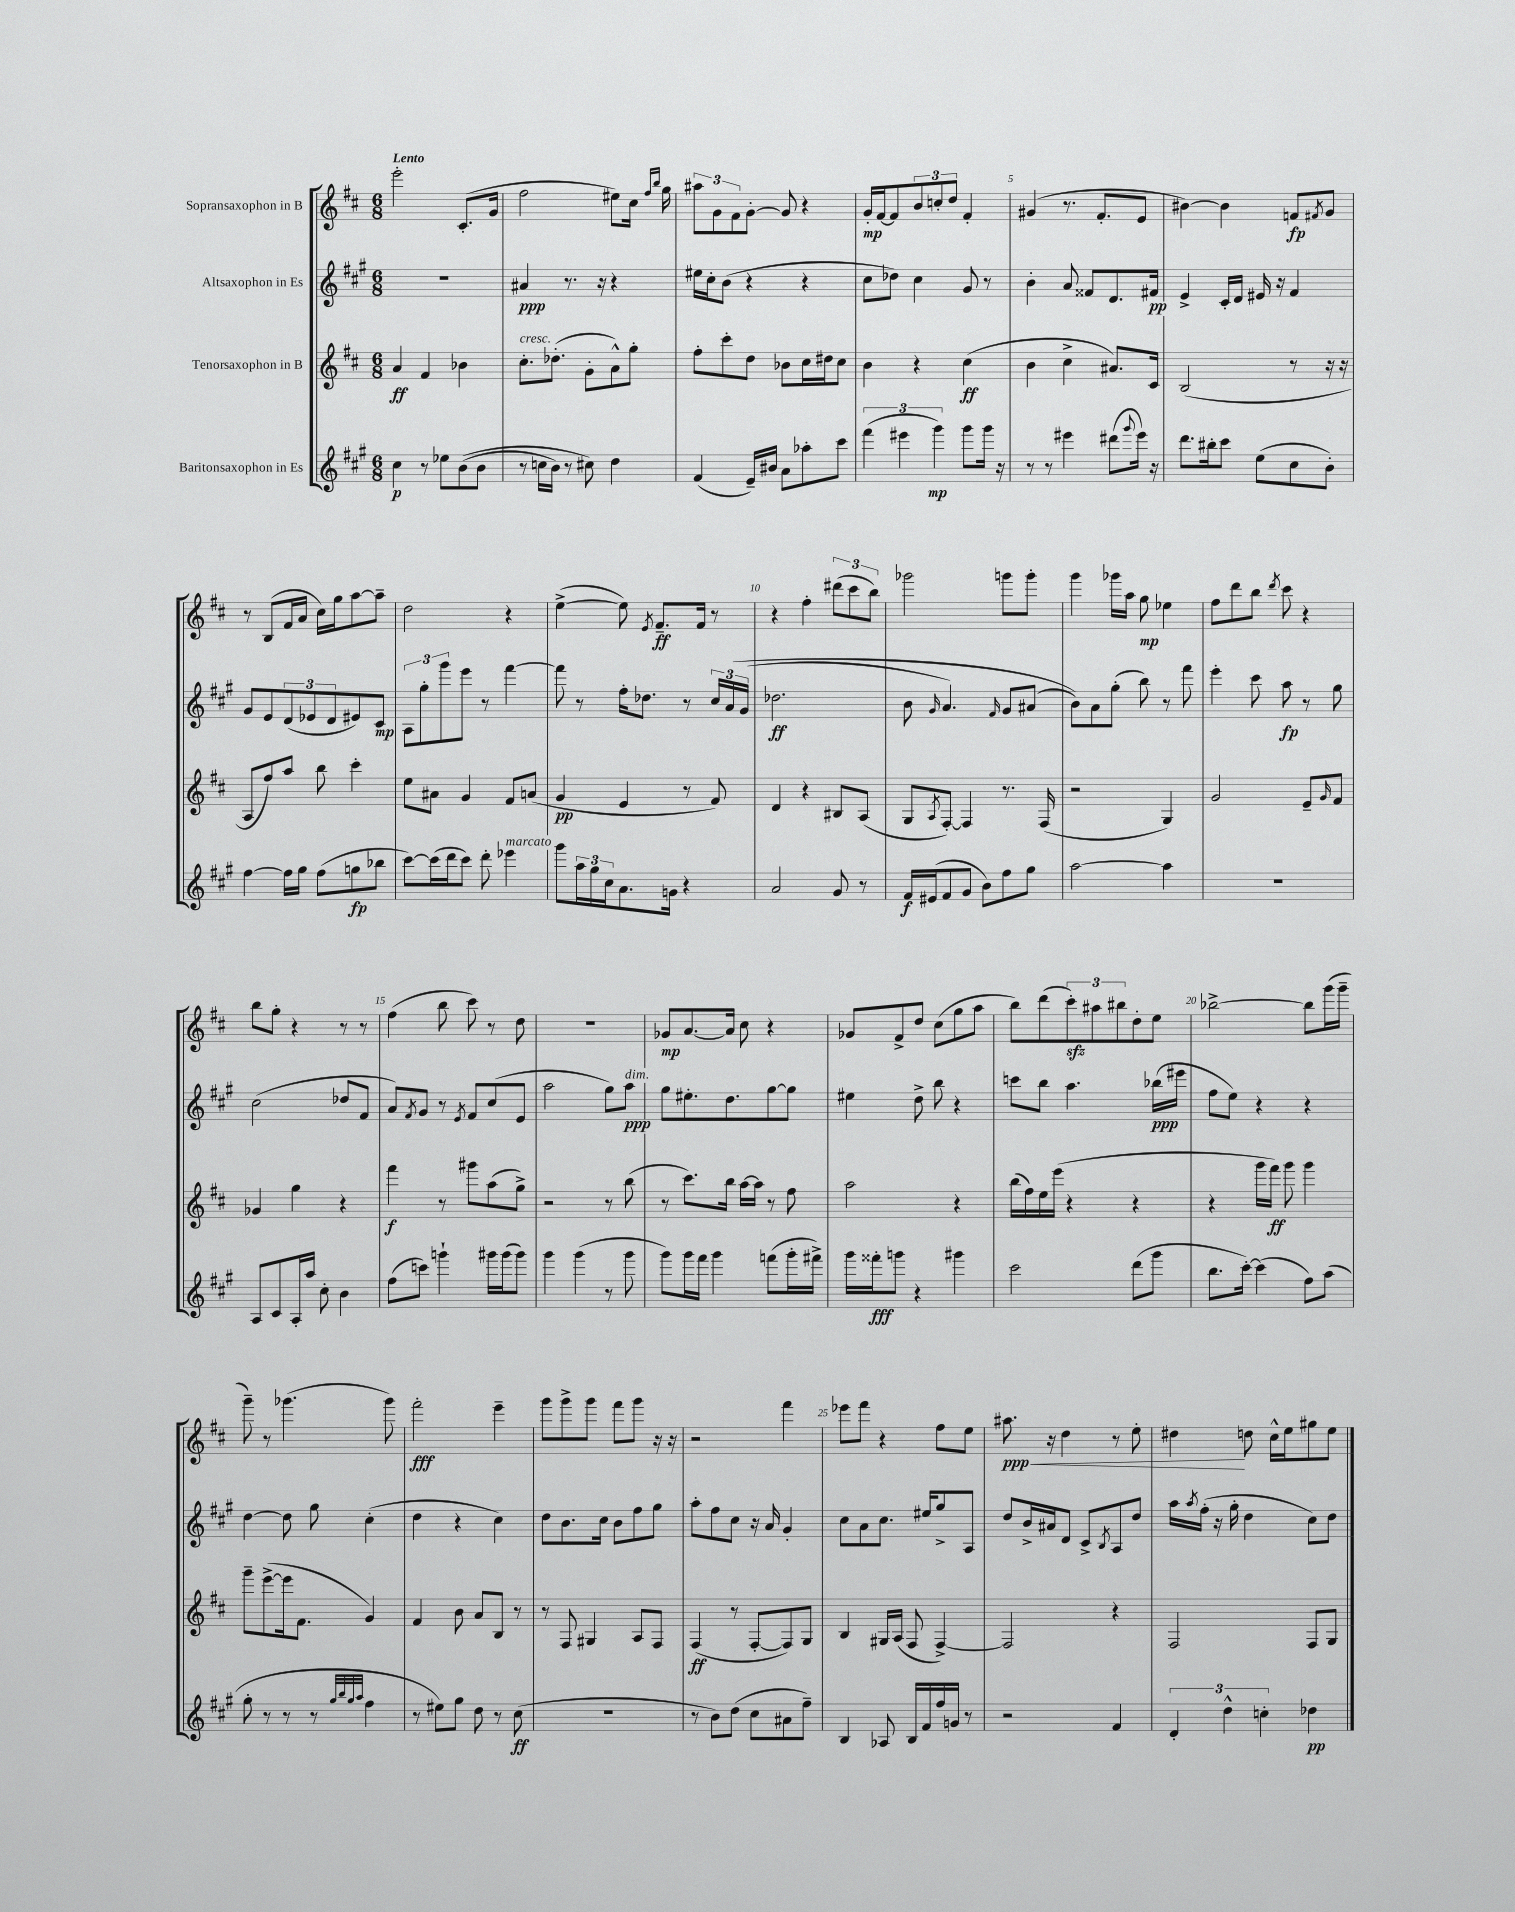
<<
\new StaffGroup <<
\new Staff = "s0" \with { instrumentName = "Sopransaxophon in B" } {
    \clef treble \key d \major \numericTimeSignature \time 6/8 \tempo "Lento"
    e'''2-. cis'8.-.( g'16 |
    fis''2 eis''8) cis''16 \grace { fis''16 b''16 } g''16 |
    \tuplet 3/2 { ais''8 g'8 fis'8 } g'8~-. g'8 r4 |
    g'16-.\mp fis'16~ fis'8 \tuplet 3/2 { b'8 c''8-. d''8 } fis'4-. |
    gis'4( r8. fis'8.-. e'8 |
    bis'4~) bis'4 f'8\fp \acciaccatura { fis'8 } g'8 |
    r8 b8( fis'16 a'16 cis''16) g''16 a''8~ a''8-- |
    d''2 r4 |
    e''4~->( e''8) \acciaccatura { e'8 } fis'8.--\ff fis'16 r8 |
    r4 fis''4-. \tuplet 3/2 { dis'''8( cis'''8 b''8) } |
    ges'''2 g'''8 g'''8-. |
    g'''4 ges'''16 a''16 g''8\mp ees''4 |
    fis''8 d'''8 b''8 \acciaccatura { d'''8 } cis'''8 r4 |
    b''8 g''8-. r4 r8 r8 |
    fis''4( b''8 cis'''8) r8 d''8 |
    R2. |
    ges'8\mp a'8.~ a'16 cis''8 r4 |
    ges'8 fis'8-> d''8 cis''8( g''8 a''8 |
    b''8) d'''8( \tuplet 3/2 { cis'''8-.\sfz) ais''8 bis''8 } d''8-. e''8 |
    bes''2~-> bes''8 g'''16( g'''16-- |
    g'''8--) r8 ges'''4.( ges'''8) |
    fis'''2-.\fff e'''4-- |
    g'''8 g'''8-> g'''8 fis'''8 g'''8 r16 r16 |
    r2 fis'''4 |
    ees'''8 fis'''8 r4 fis''8 e''8 |
    ais''8.\ppp\< r16 d''4 r8 e''8-. |
    dis''4\! d''8 cis''16-^ e''16 gis''8 e''8 \bar "|." |
}
\new Staff = "s1" \with { instrumentName = "Altsaxophon in Es" } {
    \clef treble \key a \major \numericTimeSignature \time 6/8
    R2. |
    ais'4\ppp r8. r16 r4 |
    eis''16 cis''16-. b'8( r4 r4 |
    cis''8 des''8) cis''4 gis'8 r8 |
    b'4-. a'8 fisis'8 d'8. fis'16\pp |
    e'4-> cis'16-. d'16 eis'16 r16 fis'4 |
    gis'8 e'8 \tuplet 3/2 { d'8( ees'8 d'8 } eis'8) cis'8\mp |
    \tuplet 3/2 { a8 gis''8-. gis'''8 } e'''8 r8 fis'''4~ |
    fis'''8 r8 fis''16-. des''8. r8 \tuplet 3/2 { cis''16 a'16\( gis'16( } |
    des''2.\ff |
    b'8 \grace { gis'16 } a'4.) \grace { fis'16 } gis'8 ais'8( |
    b'8)\) a'8 gis''8-.( b''8) r8 fis'''8 |
    e'''4-. cis'''8 a''8\fp r8 gis''8 |
    cis''2( des''8 fis'8 |
    a'8) \acciaccatura { fis'8 } gis'8 r8 \acciaccatura { e'8 } fis'8 cis''8( e'8 |
    a''2 gis''8) a''8\ppp^\markup { \italic "dim." } |
    gis''8 eis''8.-. d''8. gis''8~ gis''8 |
    eis''4 d''8-> b''8 r4 |
    c'''8 b''8 a''4. bes''16\ppp( eis'''16 |
    fis''8 e''8) r4 r4 |
    d''4~ d''8 gis''8 cis''4-.( |
    d''4 r4 cis''4) |
    d''8 b'8. cis''16 b'8 fis''8 gis''8 |
    a''8-. fis''8 cis''8 r16 a'16 gis'4-. |
    cis''8 a'8 cis''8. eis''16 gis''8-> a8 |
    d''8 b'16-> ais'16 d'8 cis'8-> \acciaccatura { b8 } a8 d''8 |
    a''16 \acciaccatura { a''8 } fis''16-.( r16 gis''16-. d''4 cis''8) d''8 \bar "|." |
}
\new Staff = "s2" \with { instrumentName = "Tenorsaxophon in B" } {
    \clef treble \key d \major \numericTimeSignature \time 6/8
    a'4\ff fis'4 bes'4 |
    cis''8.-.^\markup { \italic "cresc." } des''8.-.( g'8-. a'8-^) g''8-. |
    fis''8-. cis'''8-. d''8 bes'8 cis''16 dis''16 cis''8 |
    b'4 r4 cis''4\ff( |
    b'4 cis''4-> ais'8.) cis'16 |
    b2( r8 r16 r16 |
    a8 fis''8) a''8 b''8 cis'''4-. |
    e''8 ais'8 g'4 fis'8 a'8( |
    g'4\pp e'4 r8 fis'8) |
    d'4 r4 bis8 a8( |
    g8 \acciaccatura { a8 } fis8~-.) fis4 r8. fis16( |
    r2 g4) |
    g'2 e'8-- \grace { g'16 } fis'8 |
    ges'4 g''4 r4 |
    fis'''4\f r8 gis'''8 a''8( g''8->) |
    r2 r8 b''8( |
    r8 cis'''8.) b''16 a''16~ a''16 r8 fis''8 |
    a''2 r4 |
    b''16( fis''16) e''16 e'''16( r4 r4 |
    r4 g'''16 fis'''16\ff) g'''8 g'''4 |
    g'''8-- e'''8~->( e'''16 fis'8. g'4) |
    fis'4 b'8 a'8 b8 r8 |
    r8 fis8 gis4 a8 fis8 |
    fis4\ff( r8 fis8~-. fis8) g8 |
    b4 gis16 a16( fis8 fis4~->) |
    fis2 r4 |
    fis2 fis8 g8 \bar "|." |
}
\new Staff = "s3" \with { instrumentName = "Baritonsaxophon in Es" } {
    \clef treble \key a \major \numericTimeSignature \time 6/8
    cis''4\p r8 ees''8 b'8(\( b'8 |
    r8 c''16 b'16) r8 cis''8\) d''4 |
    fis'4( e'16--) bis'16 a'8 aes''8-. cis'''8 |
    \tuplet 3/2 { fis'''4( eis'''4 gis'''4\mp) } gis'''8 gis'''16 r16 |
    r8 r8 eis'''4 dis'''8( \appoggiatura { gis'''8 } eis'''16) r16 |
    d'''8. bis''16-. cis'''8 e''8( cis''8 b'8-.) |
    fis''4~ fis''16 gis''16 fis''8( g''8\fp bes''8 |
    cis'''8~) cis'''16( d'''16 cis'''8) d'''8-. ees'''4^\markup { \italic "marcato" } |
    gis'''8 \tuplet 3/2 { a''16 gis''16 cis''16 } a'8. g'16 r4 |
    a'2 gis'8 r8 |
    fis'16\f eis'16( fis'8 gis'8 b'8) fis''8 gis''8 |
    a''2~ a''4 |
    R2. |
    a8 cis'8 a16-. a''16 cis''8-. b'4 |
    fis''8( c'''8) g'''4-! gis'''16 gis'''16( gis'''8) |
    gis'''4 gis'''4( r8 gis'''8 |
    gis'''8) gis'''16 fis'''16 gis'''4 f'''8( gis'''16-. fis'''16->) |
    gis'''16 fisis'''16-.\fff g'''8 r4 gis'''4 |
    cis'''2 d'''8( gis'''8 |
    b''8. cis'''16~-.) cis'''4( fis''8) a''8( |
    gis''8-. r8 r8 r8 \grace { gis''32 b''32 gis''32 a''32 } fis''4 |
    r8 eis''8) gis''8 d''8 r8 cis''8\ff( |
    R2. |
    r8 b'8) d''8( cis''8 ais'8 fis''8--) |
    b4 aes8 b16 fis'16 fis''16 g'16 r8 |
    r2 fis'4 |
    \tuplet 3/2 { d'4-. d''4-^ c''4-. } des''4\pp \bar "|." |
}
>>
>>
\layout { \context { \Score \override BarNumber.break-visibility = ##(#f #t #t) barNumberVisibility = #(every-nth-bar-number-visible 5) } }
